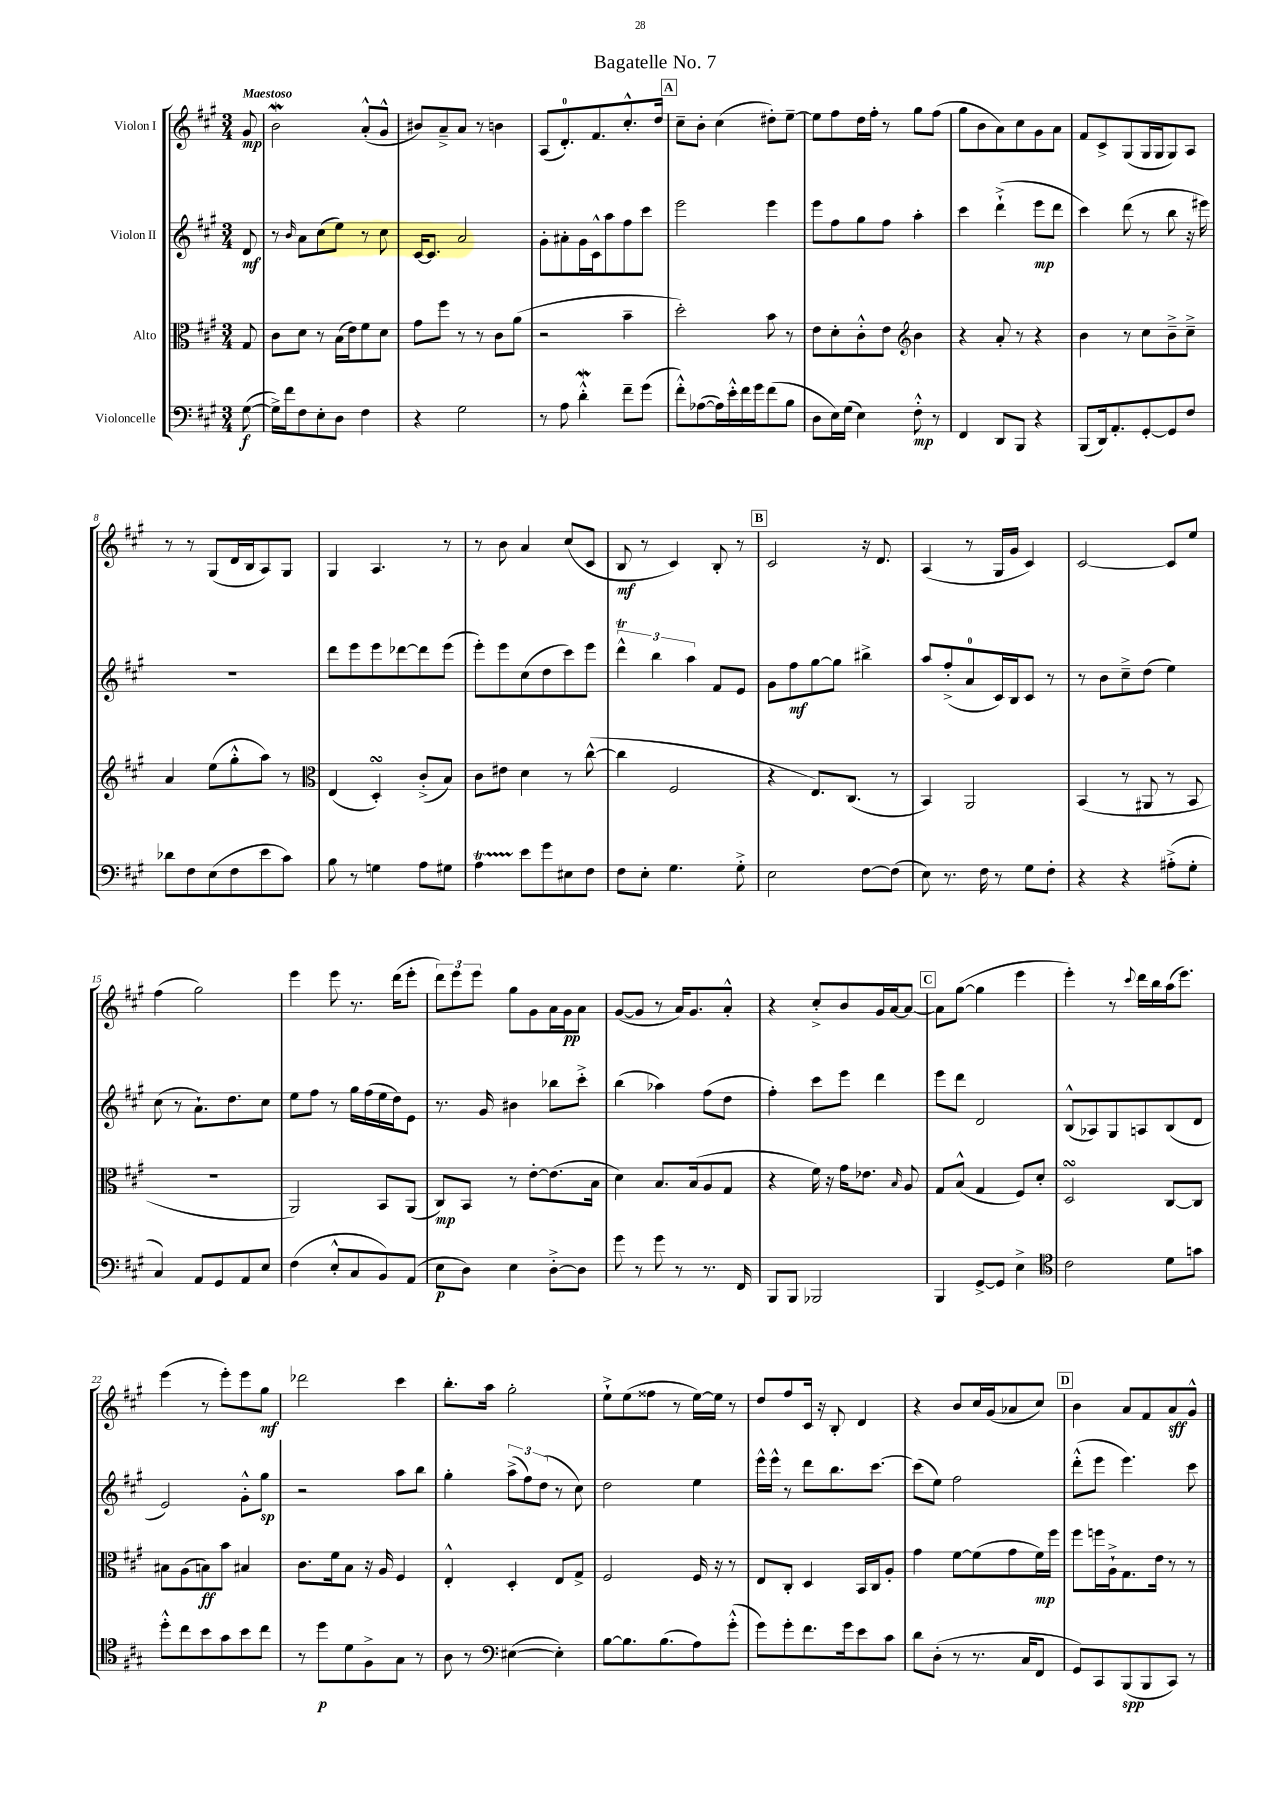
\header { title = "Bagatelle No. 7" }
<<
\new StaffGroup <<
\new Staff = "s0" \with { instrumentName = "Violon I" } {
    \clef treble \key a \major \numericTimeSignature \time 3/4 \partial 8 \tempo "Maestoso"
    \autoBeamOff gis'8\mp |
    b'2\mordent a'8[-.-^( gis'8]-^ |
    bis'8[) a'8---> a'8] r8 b'4 |
    a8[( d'8.-0-.) fis'8. cis''8.-.-^ d''16] |
    \mark \markup { \box "A" } cis''8[-- b'8]-. cis''4( dis''8[-.) e''8]~-- |
    e''8[ fis''8 d''16 fis''16]-. r8 gis''8[ fis''8]( |
    gis''8[ b'8 a'8) cis''8 gis'8 a'8] |
    fis'8[ cis'8-> gis8( gis16 gis16 gis8) a8] |
    r8 r8 gis8[( d'16 b16 a8) gis8] |
    gis4 a4. r8 |
    r8 b'8 a'4 cis''8[( cis'8] |
    b8\mf r8 cis'4) b8-. r8 |
    \mark \markup { \box "B" } cis'2 r16 d'8. |
    a4( r8 gis16[ gis'16] cis'4) |
    cis'2~ cis'8[ e''8] |
    fis''4( gis''2) |
    e'''4 e'''8 r8. d'''16[( e'''8]-. |
    \tuplet 3/2 { d'''8[) e'''8 e'''8] } gis''8[ gis'8 a'16 gis'16\pp a'8] |
    gis'8[~( gis'8] r8 a'16[) gis'8. a'8]-.-^ |
    r4 cis''8[-.-> b'8 gis'16 a'16~ a'8]~ |
    \mark \markup { \box "C" } a'8[ gis''8]~( gis''4 e'''4 |
    e'''4-.) r8 \appoggiatura { cis'''8 } d'''16[ b''16 a''16( e'''8.]) |
    e'''4( r8 e'''8[-.) e'''8 gis''8]\mf |
    des'''2 cis'''4 |
    b''8.[-. a''16] gis''2-. |
    e''8[-!-> e''8( fisis''8] r8 e''16[~) e''16] r8 |
    d''8[ fis''8 cis'16] r16 b8-. d'4 |
    r4 b'8[ cis''16 gis'16( aes'8 cis''8]) |
    \mark \markup { \box "D" } b'4 a'8[ fis'8 a'8\sff gis'8]-^ \bar "|." |
}
\new Staff = "s1" \with { instrumentName = "Violon II" } {
    \clef treble \key a \major \numericTimeSignature \time 3/4 \partial 8
    \autoBeamOff d'8\mf |
    r8 \grace { b'16 } a'8[ cis''8( e''8]) r8 cis''8 |
    cis'16[~ cis'8.] a'2 |
    gis'8[-. ais'8-. gis'16 cis'16-^ a''8 fis''8 cis'''8] |
    \mark \markup { \box "A" } e'''2 e'''4 |
    e'''8[ fis''8 gis''8 fis''8] a''4-. |
    cis'''4 d'''4-!->( e'''8[\mp d'''8] |
    cis'''4) d'''8( r8 b''8 r16 eis'''16) |
    R2. |
    d'''8[ e'''8 e'''8 des'''8~ des'''8 e'''8]( |
    e'''8[-.) e'''8 cis''8( d''8 cis'''8) e'''8] |
    \tuplet 3/2 { d'''4-^\trill b''4 a''4 } fis'8[ e'8] |
    \mark \markup { \box "B" } gis'8[ fis''8\mf gis''8~ gis''8] bis''4-> |
    a''8[ fis''8-.->( a'8-0 cis'16) b16 cis'8] r8 |
    r8 b'8[ cis''8---> d''8]( e''4) |
    cis''8( r8 a'8.[-!) d''8. cis''8] |
    e''8[ fis''8] r8 gis''16[ fis''16( e''16 d''16) e'8] |
    r8. gis'16 bis'4 bes''8[ cis'''8]-.-> |
    b''4( aes''4) fis''8[( d''8] |
    fis''4-.) cis'''8[ e'''8] d'''4 |
    \mark \markup { \box "C" } e'''8[ d'''8] d'2 |
    b8[-^( aes8) gis8 a8 b8( d'8] |
    e'2) gis'8[-.-^ gis''8]\sp |
    r2 a''8[ b''8] |
    gis''4-. \tuplet 3/2 { a''8[->( fis''8) d''8]( } r8 cis''8) |
    d''2 e''4 |
    e'''16[-^ e'''16]-^ r8 d'''8[ b''8. cis'''8.]~ |
    cis'''8[( e''8]) fis''2 |
    \mark \markup { \box "D" } d'''8[-.-^( e'''8] e'''4.) cis'''8 \bar "|." |
}
\new Staff = "s2" \with { instrumentName = "Alto" } {
    \clef alto \key a \major \numericTimeSignature \time 3/4 \partial 8
    \autoBeamOff gis8 |
    cis'8[ d'8] r8 b16[( e'16) fis'8 d'8] |
    gis'8[ fis''8] r8 r8 cis'8[ a'8]( |
    r2 b'4-- |
    \mark \markup { \box "A" } d''2-.) b'8 r8 |
    e'8[ d'8-. cis'8-.-^ e'8] \clef treble b'4 |
    r4 a'8-. r8 r4 |
    b'4 r8 cis''8[ b'8---> cis''8]---> |
    a'4 e''8[( gis''8-.-^ a''8]) r8 |
    \clef alto e4( d4-.\turn) cis'8[-.->( b8]) |
    cis'8[ eis'8] d'4 r8 cis''8~-^( |
    cis''4 fis2 |
    \mark \markup { \box "B" } r4 e8.[) cis8.]( r8 |
    b,4) a,2 |
    b,4( r8 ais,8 r8 b,8 |
    R2. |
    a,2) b,8[ a,8]( |
    cis8[\mp) b,8] r8 e'8[~-. e'8.( b16] |
    d'4) b8.[ b16( a8 gis8] |
    r4 fis'16) r16 gis'16[ ees'8.] \grace { b16 } a8 |
    \mark \markup { \box "C" } gis8[ b8]-^( gis4 fis8[) d'8]-. |
    d2\turn cis8[~ cis8] |
    bis8[ a8( b8\ff) b'8] bis4 |
    cis'8.[ fis'16 b8] r16 a16 fis4 |
    e4-.-^ d4-. e8[ gis8]-> |
    fis2 fis16 r16 r8 |
    e8[ cis8]-. d4 b,16[ cis16 a8]-. |
    gis'4 fis'8[~ fis'8( gis'8 fis'16\mp) fis''16] |
    \mark \markup { \box "D" } fis''8[ f''16 a16-!-> gis8. e'16] r8 r8 \bar "|." |
}
\new Staff = "s3" \with { instrumentName = "Violoncelle" } {
    \clef bass \key a \major \numericTimeSignature \time 3/4 \partial 8
    \autoBeamOff gis8~\f( |
    gis16[->) fis'16 fis8 e8-. d8] fis4 |
    r4 gis2 |
    r8 a8 d'4-.-^\mordent fis'8[-- gis'8]( |
    \mark \markup { \box "A" } fis'8[-.-^) aes8~( aes16) e'16-.-^ fis'16 gis'16 fis'8( b8] |
    d8[ e16) gis16]( e4) fis8-.-^\mp r8 |
    fis,4 d,8[ b,,8] r4 |
    b,,8[( d,16) a,8.-. gis,8~-. gis,8 fis8] |
    des'8[ fis8 e8( fis8 e'8 cis'8]) |
    b8 r8 g4 a8[ gis8] |
    a4\startTrillSpan e'8[\stopTrillSpan gis'8 eis8 fis8] |
    fis8[ e8]-. gis4. gis8-.-> |
    \mark \markup { \box "B" } e2 fis8[~ fis8]( |
    e8) r8. fis16 r8 gis8[ fis8]-. |
    r4 r4 ais8[-.->( gis8]-. |
    cis4) a,8[ gis,8 a,8 e8] |
    fis4( e8[-.-^ cis8 b,8) a,8]( |
    e8[\p d8]) e4 d8[~-.-> d8] |
    gis'8 r8 gis'8 r8 r8. fis,16 |
    b,,8[ b,,8] bes,,2 |
    \mark \markup { \box "C" } b,,4 gis,8[~-> gis,8] e4-> |
    \clef tenor cis'2 d'8[ g'8] |
    d''8[-.-^ cis''8 b'8 gis'8 b'8 cis''8] |
    r8 d''8[\p d'8 fis8-> gis8] r8 |
    a8 r8 \clef bass eis4~( eis4-.) |
    b8[~ b8. b8.( a8) gis'8]-.-^( |
    gis'8[) gis'8-. fis'8. gis'16 e'8 cis'8] |
    d'8[ d8]-.( r8 r8. cis16[ fis,8] |
    \mark \markup { \box "D" } gis,8[) cis,8 b,,8\spp( b,,8 cis,8]) r8 \bar "|." |
}
>>
>>
